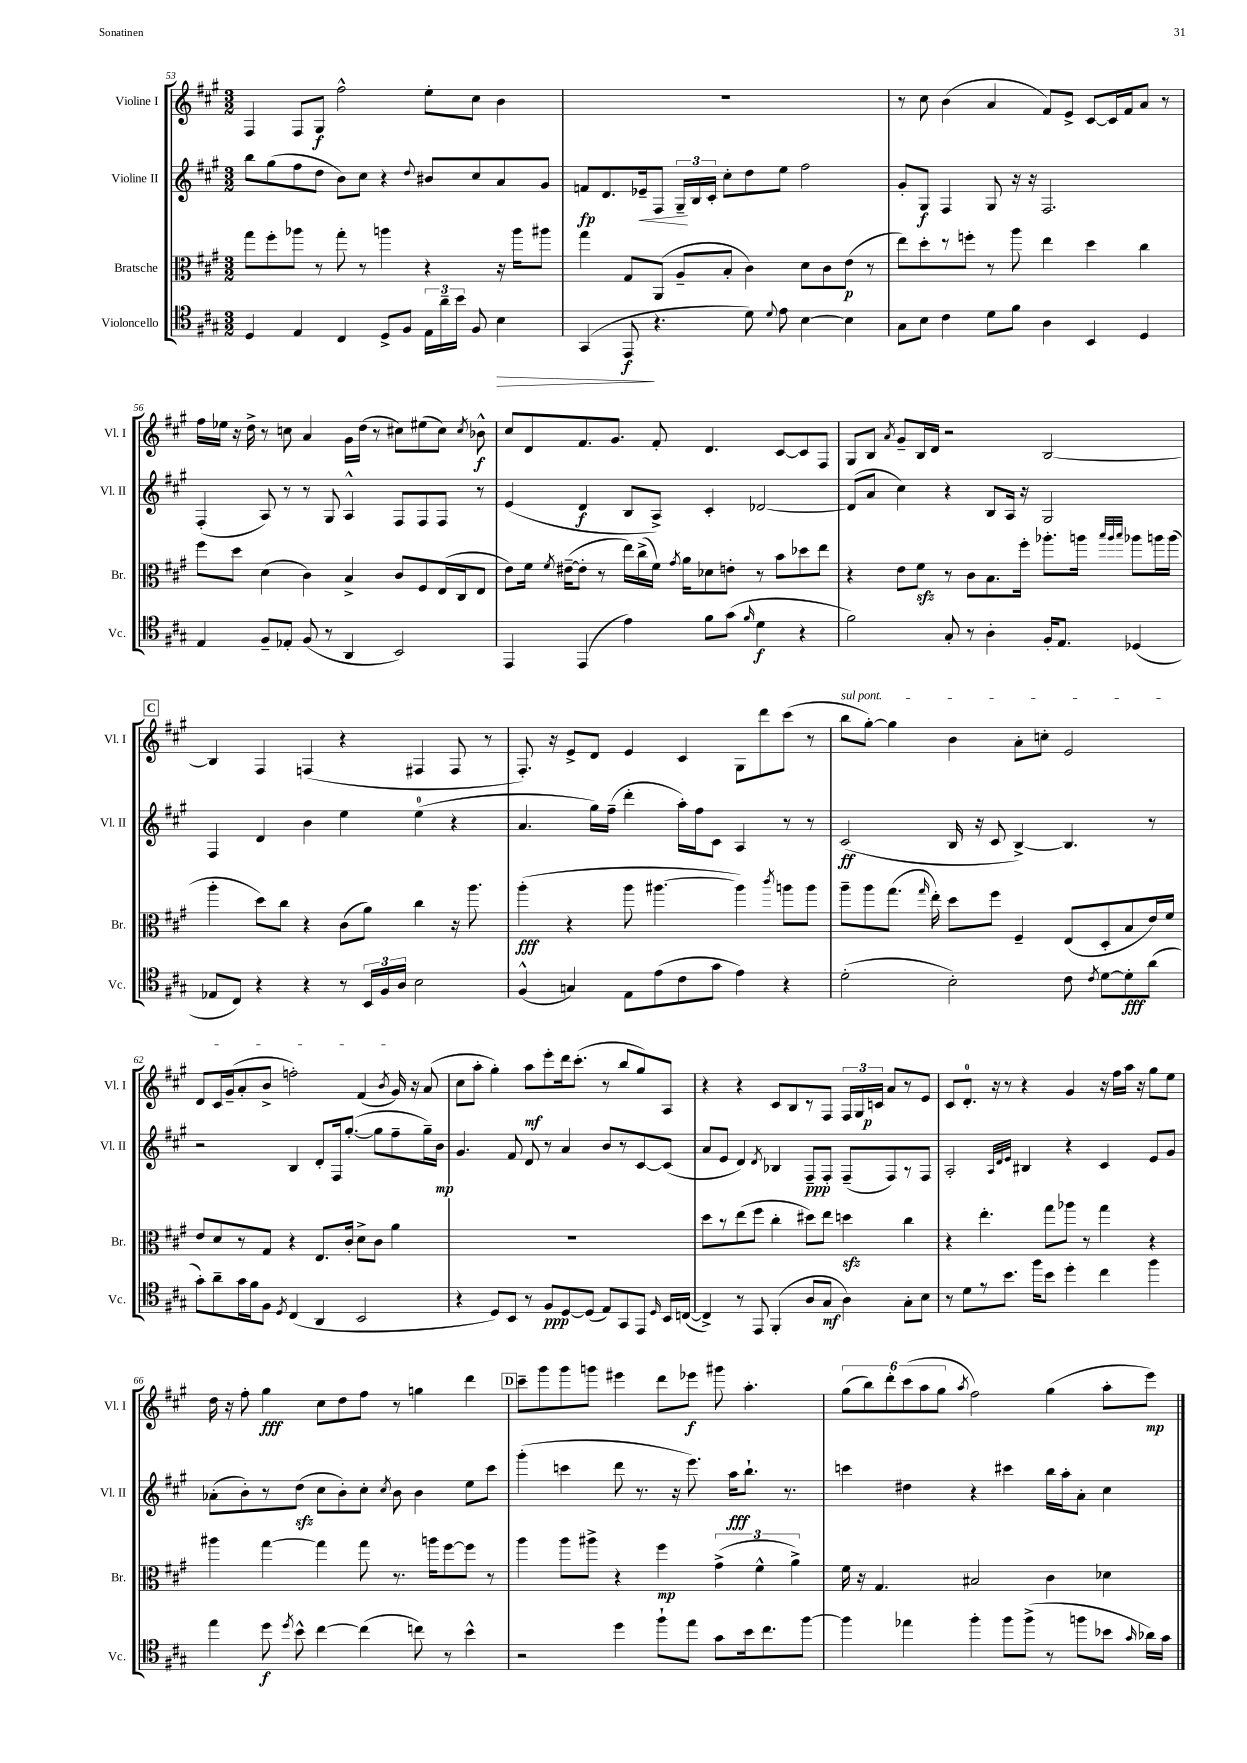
<<
\new StaffGroup <<
\new Staff = "s0" \with { instrumentName = "Violine I" shortInstrumentName = "Vl. I" } {
    \clef treble \key a \major \numericTimeSignature \time 3/2
    \autoBeamOff fis4 fis8[ gis8]\f fis''2-^ e''8[-. cis''8] b'4 |
    R1. |
    r8 cis''8 b'4( a'4 fis'8[) e'8]-> cis'8[~ cis'16 fis'16 a'8] r8 |
    fis''16[ ees''16] r16 d''16-> r8 c''8 a'4 gis'16[ d''16]( r8 cis''8[) eis''8( cis''8]) \acciaccatura { cis''8 } bes'8-^\f |
    cis''8[ d'8 fis'8. gis'8.] fis'8-. d'4. cis'8[~ cis'8 fis8] |
    gis8[ b8] \acciaccatura { a'8 } gis'8[-- b16 d'16] r2 b2~ |
    \mark \markup { \box "C" } b4 fis4 f4( r4 fis4 fis8 r8 |
    fis8.-.) r16 e'8[-> d'8] e'4 cis'4 gis8[ d'''8 cis'''8]( r8 |
    \once \override TextSpanner.bound-details.left.text = \markup { \italic "sul pont." } b''8[\startTextSpan gis''8]~-.) gis''4 b'4 a'8[-. c''8]-. e'2 |
    d'8[ cis'16 gis'16--( a'8-. b'8]-> f''2-.) fis'4( \acciaccatura { b'8 } gis'16\stopTextSpan) r16 a'8( |
    cis''8[ a''8]-. gis''4-.) a''8[\mf e'''8-. d'''16 cis'''8.]-.( r8 b''8[ gis''8) a8] |
    r4 r4 cis'8[ b8 r8 fis8] \tuplet 3/2 { fis16[ gis16 c'16]\p } a'8[ r8 e'8] |
    cis'8[ d'8.]-0-. r16 r8 r4 gis'4 r16 fis''16[ a''16] r16 gis''8[ e''8] |
    d''16 r16 fis''8-. gis''4\fff cis''8[ d''8 fis''8] r8 g''4 d'''4 |
    \mark \markup { \box "D" } cis'''8[-- gis'''8 gis'''8 g'''8] eis'''4 d'''8[ ees'''8]\f gis'''8 a''4.-. |
    \tuplet 6/4 { gis''8[( b''8) d'''8-. cis'''8( a''8 gis''8] } \acciaccatura { a''8 } fis''2) gis''4( a''8[-. e'''8]\mp) \bar "|." |
}
\new Staff = "s1" \with { instrumentName = "Violine II" shortInstrumentName = "Vl. II" } {
    \clef treble \key a \major \numericTimeSignature \time 3/2
    \autoBeamOff b''8[ gis''8( fis''8 d''8] b'8[) cis''8] r4 \appoggiatura { d''8 } bis'8[ cis''8 a'8 gis'8] |
    f'8[\fp d'8. ees'16--\< fis8] \tuplet 3/2 { gis16[--\! b16 cis'16]-. } cis''8[-. d''8 e''8] fis''2 |
    gis'8[-. gis8]\f fis4 gis8 r16 r16 fis2. |
    fis4-.( a8) r8 r8 gis8 a4-^ fis8[ fis8 fis8] r8 |
    e'4( d'4\f b8[ a8]->) cis'4-. des'2~ |
    des'8[( a'8] cis''4) r4 b8[ a16] r16 gis2 |
    \mark \markup { \box "C" } fis4 d'4 b'4 e''4 e''4-0( r4 |
    a'4. gis''16[) fis''16]--( d'''4-. a''16[-.) fis''16 cis'8] a4 r8 r8 |
    cis'2\ff( b16 r16 cis'8 b4~->) b4. r8 |
    r2 b4 d'8[-. fis16 gis''8.]~-.( gis''8[ fis''8-- gis''16--) b'16]\mp |
    gis'4. fis'8 d'8 r8 a'4 b'8[ r8 cis'8~ cis'8]( |
    a'8[ e'8] d'4) \acciaccatura { d'8 } bes4 fis8[--\ppp fis8]-. fis8[--( fis8) r8 fis8] |
    a2-. \grace { a32[ d'32 e'32] } bis4 r4 cis'4 e'8[ gis'8] |
    aes'8[-.( b'8-.) r8 d''8]\sfz( cis''8[ b'8-.) cis''8]-. \acciaccatura { cis''8 } b'8 b'4 e''8[ cis'''8] |
    \mark \markup { \box "D" } gis'''4-.( c'''4 d'''8 r8. r16 e'''8.) a''16[\fff b''8.]-! r8. |
    c'''4 dis''4 r4 cis'''4 b''16[ a''16-. a'8]-. cis''4 \bar "|." |
}
\new Staff = "s2" \with { instrumentName = "Bratsche" shortInstrumentName = "Br." } {
    \clef alto \key a \major \numericTimeSignature \time 3/2
    \autoBeamOff gis''8[ fis''8-. aes''8] r8 gis''8-. r8 a''4 r4 r16 a''16[ ais''8] |
    gis''4 gis8[ a,8]( a8[-- b8]-. cis'4) d'8[ cis'8 e'8]\p( r8 |
    e''8[) d''8-. r8 f''8]-. r8 a''8 e''4 d''4 cis''4 |
    fis''8[ d''8] d'4( cis'4) b4-> cis'8[ fis8 e16( cis16 e8] |
    e'8[) fis'16] \acciaccatura { fis'8 } eis'16[~--( eis'8]-. r8 e''16[) cis''16->( fis'16]) \acciaccatura { gis'8 } a'16[ des'8 e'8]-. r8 b'8[ des''8 e''8] |
    r4 e'8[ fis'8]\sfz r8 cis'8[ b8. fis''16]-. aes''8.[-. a''16] \grace { b''32[ a''32 b''32] } aes''8[ a''16 a''16]( |
    \mark \markup { \box "C" } a''4-. d''8[) cis''8] r4 cis'8[( a'8]) cis''4 r16 a''8. |
    a''4-.\fff( r4 a''8 ais''4.~ ais''4) \acciaccatura { cis'''8 } a''8[ a''8] |
    a''8[-- a''8 gis''8.]( \grace { gis''16 } e''16-.) d''8[ fis''8] fis4-- e8[( d8-. b8 e'16) fis'16] |
    e'8[ d'8 r8 gis8] r4 e8.[ cis'16]-. d'8[-> cis'8] a'4 |
    R1. |
    d''8[ r8 e''8( fis''8] cis''4-. dis''8[) e''8] d''4\sfz cis''4 |
    r4 e''4.-. gis''8[ aes''8] r8 gis''4 r4 |
    ais''4 gis''4~ gis''4 gis''8 r8. a''16[ fis''8~ fis''8] r8 |
    \mark \markup { \box "D" } a''4 a''8[ ais''8]-> r4 fis''4\mp \tuplet 3/2 { gis'4->( fis'4-^ a'4->) } |
    fis'16 r16 gis4. bis2 cis'4 des'4 \bar "|." |
}
\new Staff = "s3" \with { instrumentName = "Violoncello" shortInstrumentName = "Vc." } {
    \clef tenor \key a \major \numericTimeSignature \time 3/2
    \autoBeamOff d4 e4 cis4 d8[-> fis8] \tuplet 3/2 { e16[ a'16-- b'16] } fis8 b4\> |
    gis,4( e,8\f\! r4. d'8) \appoggiatura { d'8 } e'8 b4~ b4 |
    gis8[ b8] cis'4 d'8[ fis'8] a4 b,4 d4 |
    e4 fis8[-- ees8]-. fis8( r8 a,4 b,2) |
    e,4 e,4( e'4) fis'8[ gis'8]( \grace { fis'16 } d'4\f r4 |
    fis'2) gis8-. r8 a4-. fis16[-. e8.] des4( |
    \mark \markup { \box "C" } ees8[ cis8]) r4 r4 r8 \tuplet 3/2 { b,16[ fis16 a16] } b2 |
    fis4-^( g4) e8[ e'8( cis'8 gis'8] e'4) r4 |
    d'2-.( b2-.) cis'8 \acciaccatura { cis'8 } d'8[~ d'8-.\fff a'8]( |
    gis'8[-.) a'8-- gis'16 fis'16 fis8] \acciaccatura { d8 } cis4( a,4 b,2 |
    r4 d8[) b,8] r8 fis8[\ppp d8~ d8]( e8[) gis,8 e,8] \grace { d16 } b,16[ c16]~( |
    c4->) r8 e,8 fis,4-.( a8[ gis8]\mf a4) gis8[-. b8] |
    r8 d'8[ r8 b'8.] fis''16[ b'8] d''4-. cis''4 fis''4 |
    e''4 d''8\f \acciaccatura { d''8 } b'8-^ cis''4~ cis''4( c''8) r8 b'4-^ |
    \mark \markup { \box "D" } r2 d''4 fis''8[-! e''8] gis'8[ b'16 cis''8. fis''8]~ |
    fis''4 ees''4 fis''4-. fis''8[ fis''8]->( r8 f''8[ bes'8] \grace { gis'16 } aes'16[) gis'16] \bar "|." |
}
>>
>>
\layout { \context { \Score currentBarNumber = #53 } }
